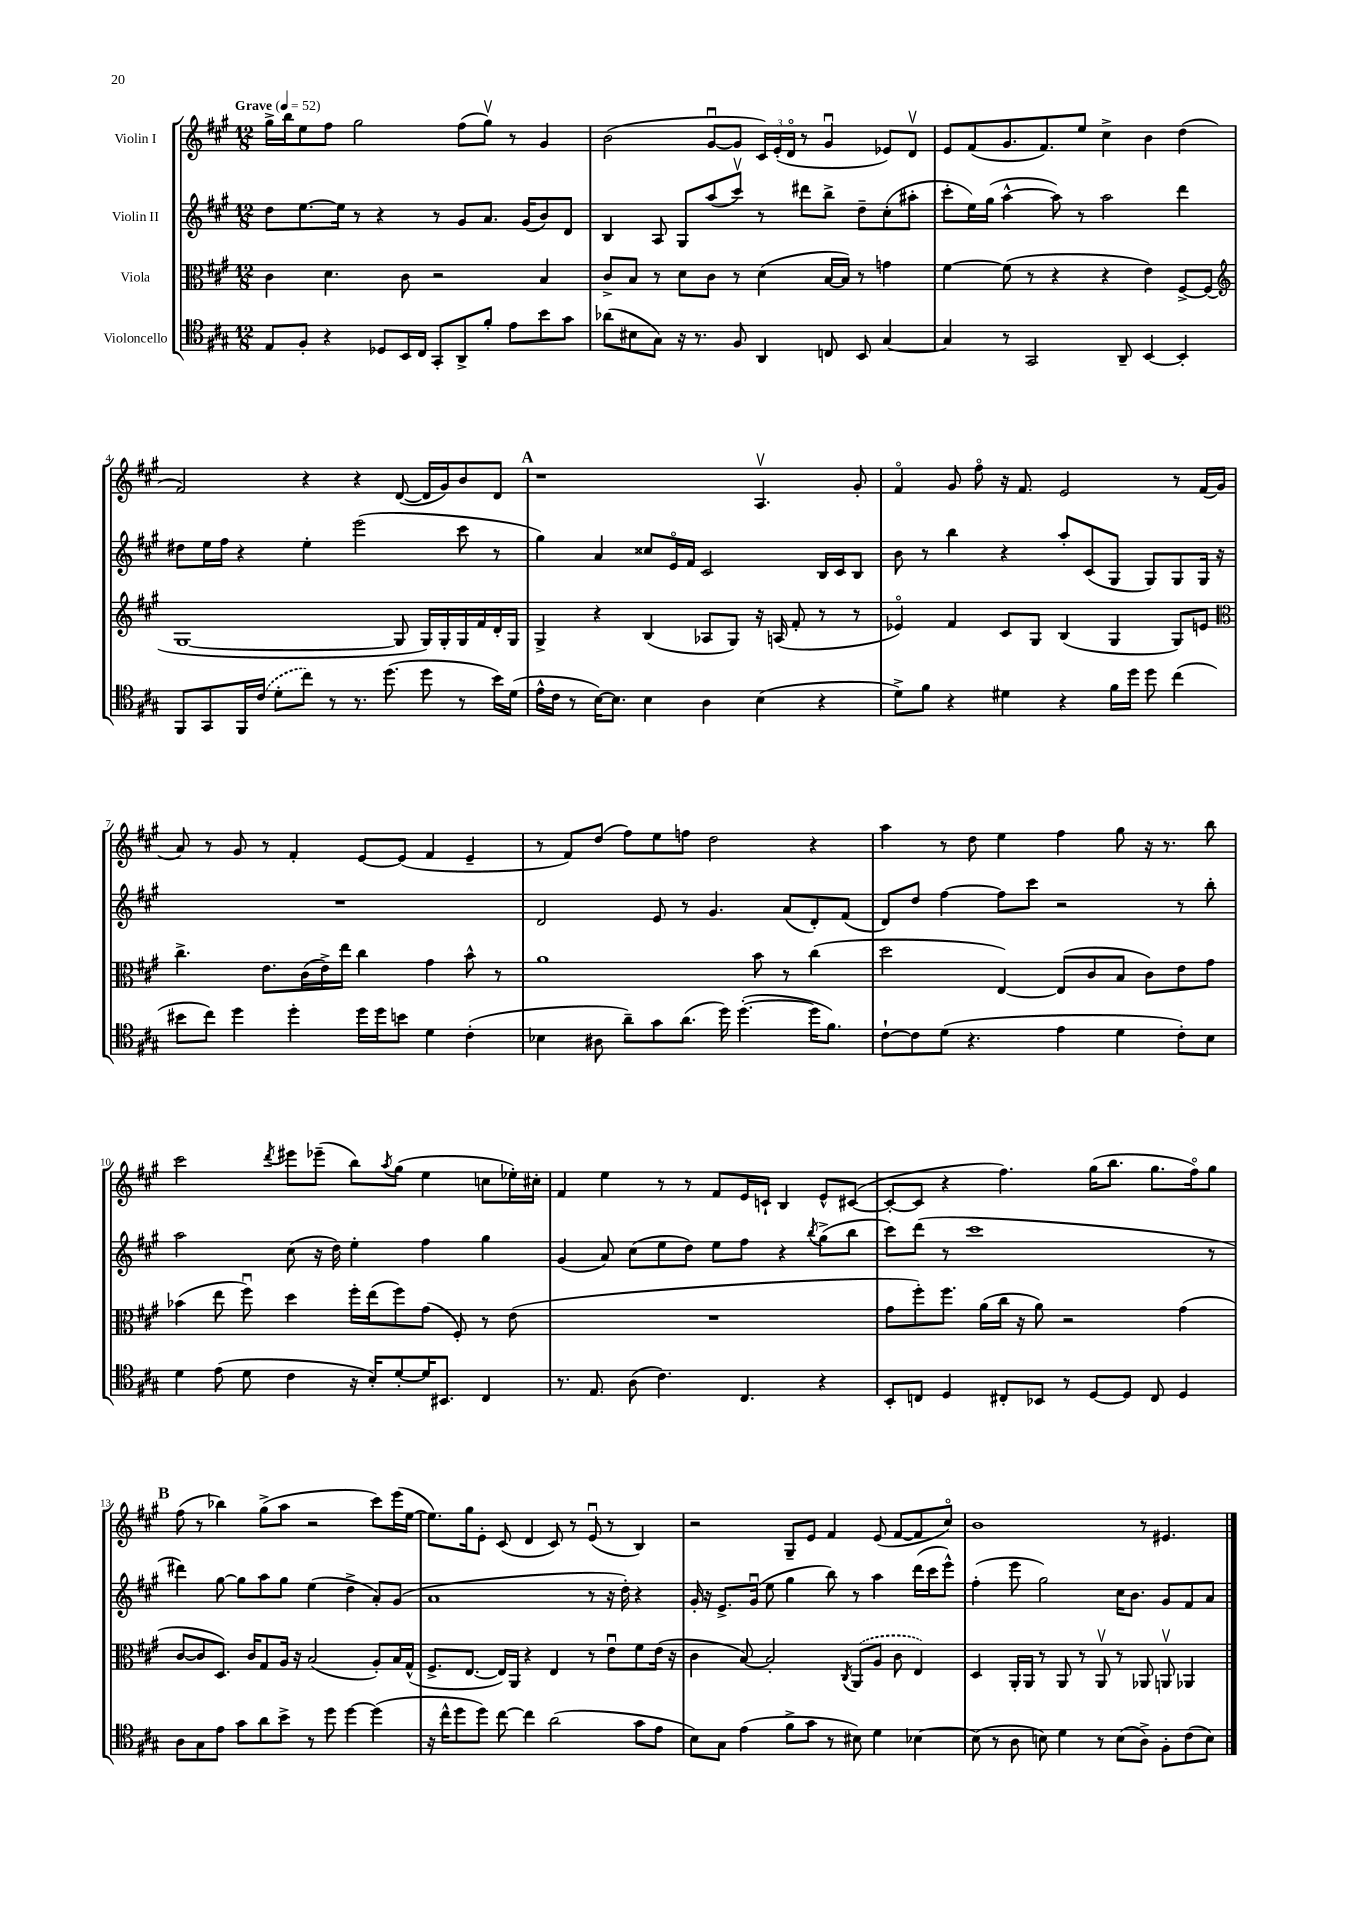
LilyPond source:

<<
\new StaffGroup <<
\new Staff = "s0" \with { instrumentName = "Violin I" } {
    \clef treble \key a \major \numericTimeSignature \time 12/8 \tempo "Grave" 4 = 52
    gis''16-> b''16 e''8 fis''8 gis''2 fis''8( gis''8\upbow) r8 gis'4 |
    b'2( gis'8~\downbow gis'8 \tuplet 3/2 { cis'16) e'16-.( d'16\flageolet } r8 gis'4\downbow ees'8) d'8\upbow |
    e'8 fis'8( gis'8. fis'8.) e''8 cis''4-> b'4 d''4( |
    fis'2) r4 r4 d'8~( d'16 gis'16) b'8 d'8 |
    \mark \markup { \bold "A" } r1 a4.\upbow gis'8-. |
    fis'4\flageolet gis'8 fis''8\flageolet r16 fis'8. e'2 r8 fis'16( gis'16 |
    a'8) r8 gis'8 r8 fis'4-. e'8~ e'8( fis'4 e'4-- |
    r8 fis'8) d''8( fis''8) e''8 f''8 d''2 r4 |
    a''4 r8 d''8 e''4 fis''4 gis''8 r16 r8. b''8 |
    cis'''2 \acciaccatura { d'''8 } eis'''8 ees'''8--( b''8) \acciaccatura { a''8 } gis''8( e''4 c''8 ees''16-.) cis''16-. |
    fis'4 e''4 r8 r8 fis'8 e'16 c'16-! b4 e'8-^ cis'8~( |
    cis'8~-. cis'8 r4 fis''4.) gis''16( b''8. gis''8. fis''16\flageolet) gis''8 |
    \mark \markup { \bold "B" } fis''8( r8 bes''4) gis''8->( a''8 r2 cis'''8) e'''16( e''16~ |
    e''8.) gis''16 e'8-. cis'8( d'4 cis'8) r8 e'8\downbow( r8 b4) |
    r2 gis8-- e'8 fis'4 e'8( fis'8~ fis'8 cis''8\flageolet) |
    b'1 r8 eis'4. \bar "|." |
}
\new Staff = "s1" \with { instrumentName = "Violin II" } {
    \clef treble \key a \major \numericTimeSignature \time 12/8
    d''8 e''8.~ e''16 r8 r4 r8 gis'8 a'8. gis'16( b'8) d'8 |
    b4 a8 gis8 a''8( cis'''8\upbow) r8 dis'''8 b''8-> d''8-- cis''8-.( ais''8-. |
    cis'''8-. e''16) gis''16( a''4~-^ a''8) r8 a''2 d'''4 |
    dis''8 e''16 fis''16 r4 e''4-. e'''2( cis'''8 r8 |
    \mark \markup { \bold "A" } gis''4) a'4 cisis''8 e'16\flageolet fis'16 cis'2 b16 cis'16 b8 |
    b'8 r8 b''4 r4 a''8-. cis'8( gis8 gis8) gis8 gis16 r16 |
    R1. |
    d'2 e'8 r8 gis'4. a'8( d'8-.) fis'8( |
    d'8) d''8 fis''4~ fis''8 cis'''8 r2 r8 b''8-. |
    a''2 cis''8( r16 d''16) e''4-. fis''4 gis''4 |
    gis'4( a'8) cis''8( e''8 d''8) e''8 fis''8 r4 \acciaccatura { b''8 } gis''8->( b''8 |
    cis'''8) d'''8( r8 cis'''1 r8 |
    \mark \markup { \bold "B" } dis'''4) gis''8~ gis''8 a''8 gis''8 e''4( d''4-> a'8-.) gis'8( |
    a'1 r8 r16 d''16-.) r4 |
    gis'16-. r16 e'8.-> gis'16\downbow( e''8 gis''4 b''8) r8 a''4 d'''16( cis'''16 e'''8-^) |
    fis''4-.( e'''8 gis''2) cis''16 b'8. gis'8 fis'8 a'8 \bar "|." |
}
\new Staff = "s2" \with { instrumentName = "Viola" } {
    \clef alto \key a \major \numericTimeSignature \time 12/8
    cis'4 d'4. cis'8 r2 b4 |
    cis'8-> b8 r8 d'8 cis'8 r8 d'4( b16~ b16) r8 g'4 |
    fis'4~ fis'8( r8 r4 r4 e'4) fis8~-> fis8( |
    \clef treble gis1~ gis8 gis16) gis16-. gis16 fis'16 d'16-. gis16 |
    \mark \markup { \bold "A" } gis4-> r4 b4( aes8 gis8) r16 a16( fis'8-. r8 r8 |
    ees'4\flageolet) fis'4 cis'8 gis8 b4( gis4 gis8) e'8 |
    \clef alto cis''4.-> e'8. cis'16( e'16->) e''16 cis''4 gis'4 b'8-^ r8 |
    a'1 b'8 r8 cis''4( |
    d''2 e4~) e8( cis'8 b8 cis'8) e'8 gis'8 |
    bes'4( e''8 fis''8\downbow) d''4 fis''16-. e''16( fis''8) gis'8( fis8-.) r8 e'8( |
    R1. |
    gis'8 fis''8-.) fis''8. a'16( cis''16 r16 a'8) r2 gis'4( |
    \mark \markup { \bold "B" } cis'8~ cis'8 d8.) cis'16 gis8 a16 r16 b2( a8-.) b16 gis16-^( |
    fis8.-> e8.~ e16) a,16 r4 e4 r8 e'8\downbow fis'8 e'16( r16 |
    cis'4 b8~) b2-. \acciaccatura { cis8 } \once \slurDashed a,8( a8 cis'8 e4) |
    d4 a,16-. a,16 r8 a,8 r8 a,8\upbow r8 aes,8 a,8\upbow aes,4 \bar "|." |
}
\new Staff = "s3" \with { instrumentName = "Violoncello" } {
    \clef tenor \key a \major \numericTimeSignature \time 12/8
    e8 fis8-. r4 des8 b,16 cis16 gis,8-. a,8-> fis'8-. e'8 b'8 gis'8 |
    aes'8( bis8 gis8) r16 r8. fis8 a,4 c8 b,8 gis4~ |
    gis4 r8 gis,2 a,8-- b,4~ b,4-. |
    fis,8 gis,8 fis,16 \once \slurDashed cis'16( d'8-. cis''8) r8 r8. d''8.( d''8 r8 b'16) d'16( |
    \mark \markup { \bold "A" } e'16-^ cis'16 r8 b16~) b8. b4 a4 b4( r4 |
    d'8->) fis'8 r4 dis'4 r4 fis'16 d''16 d''8 cis''4( |
    bis'8 cis''8) d''4 d''4-. d''16 d''16 b'8 d'4 cis'4-.( |
    bes4 ais8 a'8--) gis'8 a'8.( d''16) d''4.~-.( d''16 fis'8.) |
    cis'8~-! cis'8 d'8( r4. e'4 d'4 cis'8-.) b8 |
    d'4 e'8( d'8 cis'4 r16 b16-.) d'8~-. d'16 bis,8. cis4 |
    r8. e8. a8( cis'4.) cis4. r4 |
    b,8-. c8 d4 cis8-. bes,8 r8 d8~ d8 cis8 d4 |
    \mark \markup { \bold "B" } a8 gis8 e'8 gis'8 a'8 b'8-> r8 d''8 d''4~ d''4( |
    r16 cis''16-^ d''8 d''8) cis''8~ cis''4 a'2( gis'8 e'8 |
    b8) gis8 e'4( fis'8-> gis'8 r8 bis8) d'4 bes4~ |
    bes8( r8 a8 b8) d'4 r8 b8( a8->) fis8-. cis'8( b8) \bar "|." |
}
>>
>>
